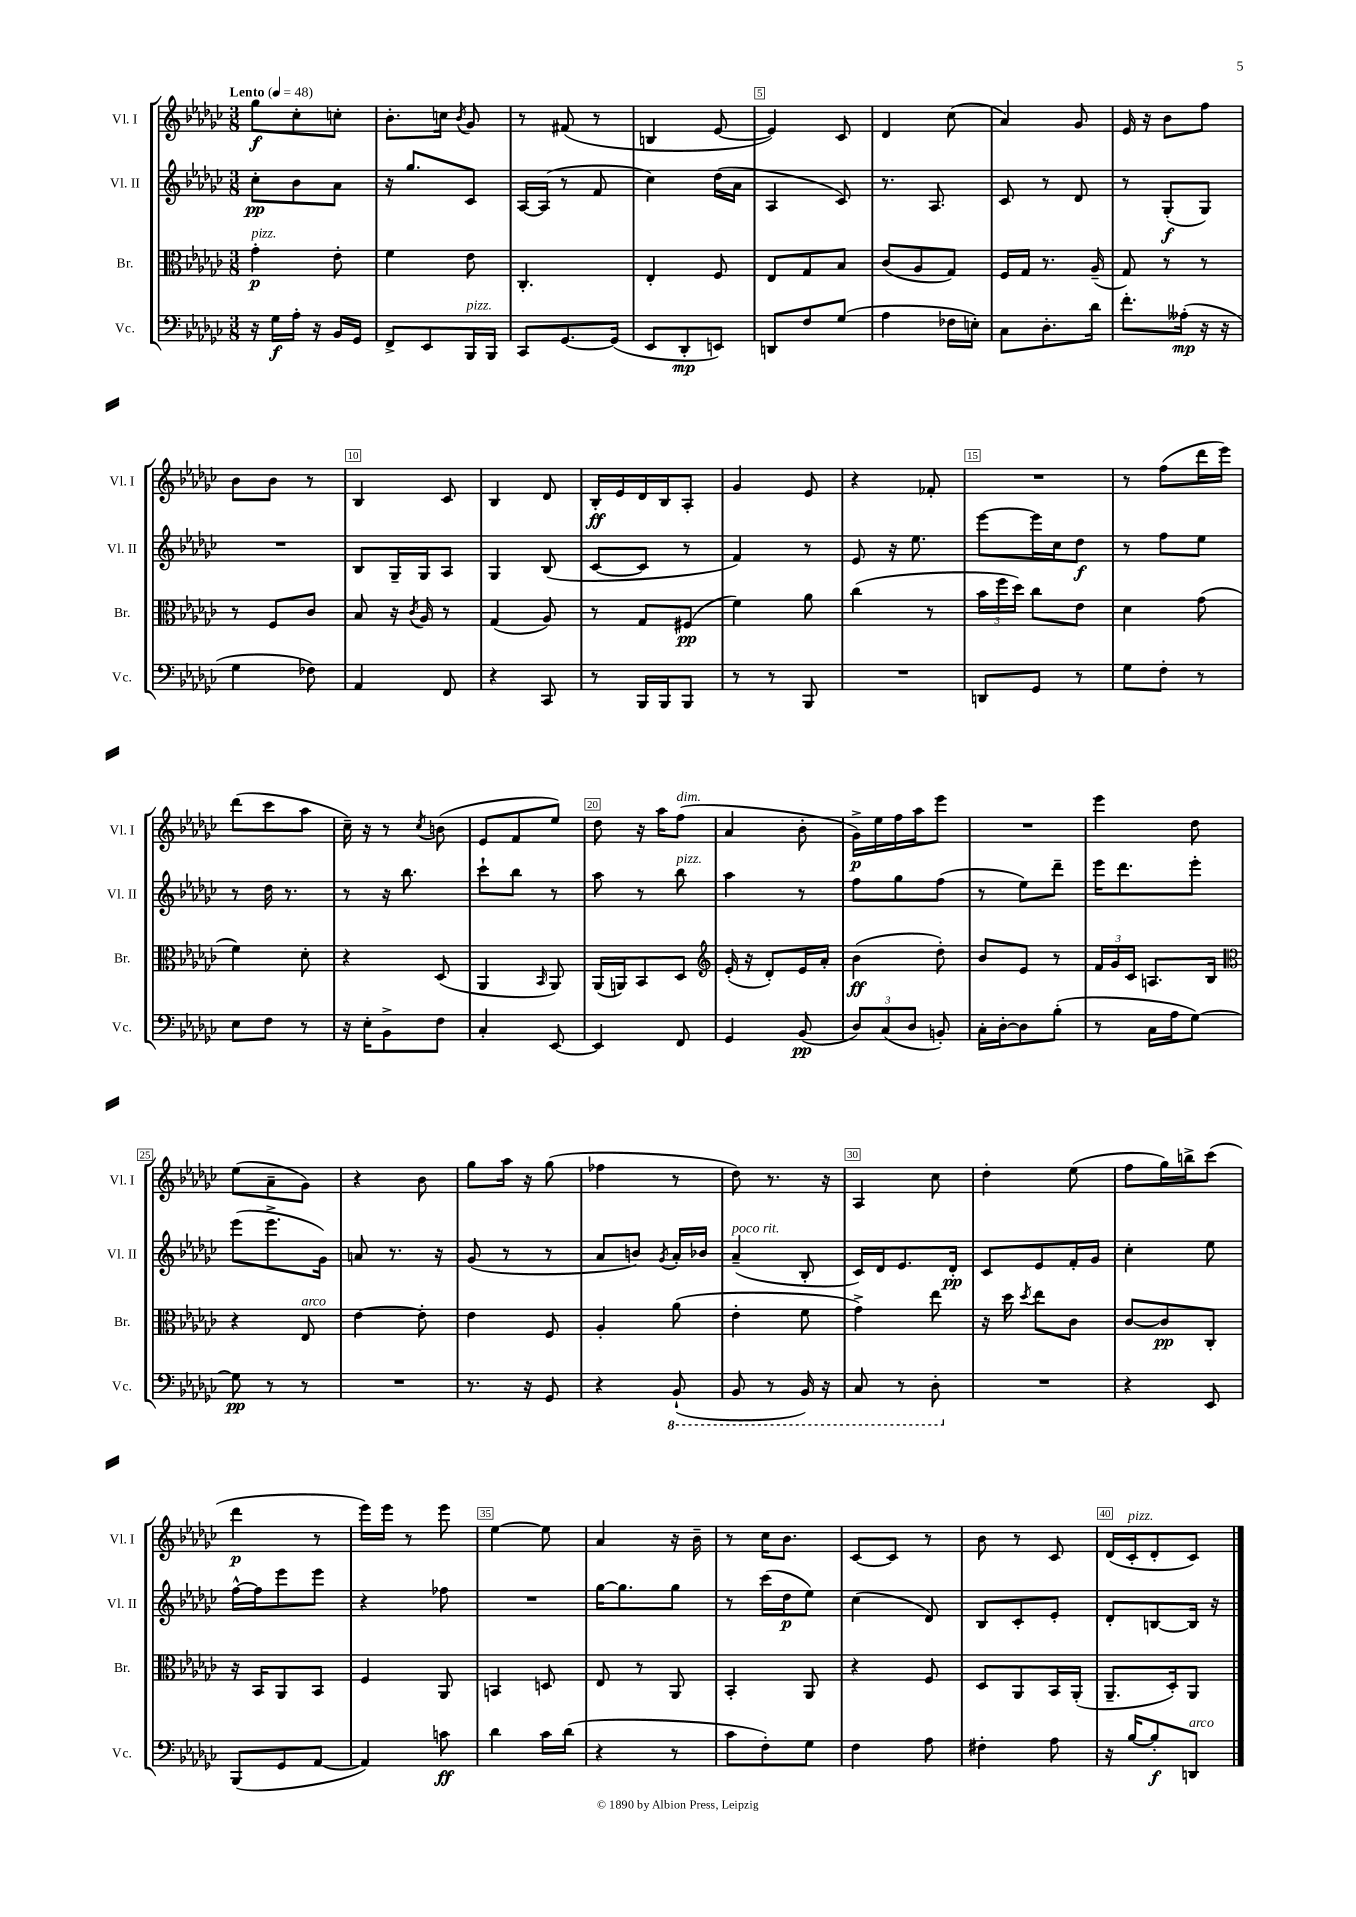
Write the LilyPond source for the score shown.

<<
\new StaffGroup <<
\new Staff = "s0" \with { instrumentName = "Vl. I" shortInstrumentName = "Vl. I" } {
    \clef treble \key ges \major \numericTimeSignature \time 3/8 \tempo "Lento" 4 = 48
    \autoBeamOff ges''8[\f ces''8-. c''8]-. |
    bes'8.[-. c''16] \acciaccatura { bes'8 } ges'8 |
    r8 fis'8( r8 |
    b4 ees'8~ |
    ees'4) ces'8 |
    des'4 ces''8( |
    aes'4) ges'8 |
    ees'16 r16 bes'8[ f''8] |
    bes'8[ bes'8] r8 |
    bes4 ces'8 |
    bes4 des'8 |
    bes16[-.\ff ees'16 des'16 bes16 aes8]-. |
    ges'4 ees'8 |
    r4 fes'8-. |
    R4. |
    r8 f''8[( des'''16 ees'''16]) |
    des'''8[( ces'''8 aes''8] |
    ces''16--) r16 r8 \acciaccatura { ces''8 } b'8( |
    ees'8[ f'8 ees''8]) |
    des''8 r16 aes''16[ f''8]^\markup { \italic "dim." }( |
    aes'4 bes'8-. |
    ges'16[->\p) ees''16 f''16 aes''16 ees'''8] |
    R4. |
    ees'''4 des''8 |
    ees''8[( aes'8-- ges'8]) |
    r4 bes'8 |
    ges''8[ aes''16] r16 ges''8( |
    fes''4 r8 |
    des''8) r8. r16 |
    aes4 ces''8 |
    des''4-. ees''8( |
    f''8[ ges''16) b''16-> ces'''8]( |
    des'''4\p r8 |
    ees'''16[) ees'''16] r8 ees'''8 |
    ees''4~ ees''8 |
    aes'4 r16 bes'16-- |
    r8 ces''16[ bes'8.] |
    ces'8[~ ces'8] r8 |
    bes'8 r8 ces'8 |
    des'16[( ces'16-.^\markup { \italic "pizz." } des'8-. ces'8]) \bar "|." |
}
\new Staff = "s1" \with { instrumentName = "Vl. II" shortInstrumentName = "Vl. II" } {
    \clef treble \key ges \major \numericTimeSignature \time 3/8
    \autoBeamOff ces''8[-.\pp bes'8 aes'8] |
    r16 ges''8.[ ces'8] |
    aes16[~ aes16]( r8 f'8 |
    ces''4) des''16[( aes'16] |
    aes4 ces'8) |
    r8. aes8. |
    ces'8 r8 des'8 |
    r8 ges8[-.\f( ges8]) |
    R4. |
    bes8[ ges16-- ges16 aes8] |
    ges4 bes8( |
    ces'8[~ ces'8] r8 |
    f'4) r8 |
    ees'8 r16 ees''8. |
    ees'''8[~ ees'''16 ces''16 des''8]\f |
    r8 f''8[ ees''8] |
    r8 des''16 r8. |
    r8 r16 bes''8. |
    ces'''8[-! bes''8] r8 |
    aes''8 r8 bes''8^\markup { \italic "pizz." } |
    aes''4 r8 |
    f''8[ ges''8 f''8]( |
    r8 ees''8[) des'''8]-- |
    ees'''16[ des'''8. ees'''8]-. |
    ees'''8[( ees'''8.-> ges'16]) |
    a'8 r8. r16 |
    ges'8( r8 r8 |
    aes'8[ b'8]) \acciaccatura { ges'8 } aes'16[-. bes'16] |
    aes'4--^\markup { \italic "poco rit." }( bes8-. |
    ces'16[) des'16 ees'8. des'16]-.\pp |
    ces'8[ ees'8 f'16-. ges'16] |
    ces''4-. ees''8 |
    f''16[~-^ f''16 ees'''8 ees'''8] |
    r4 fes''8 |
    R4. |
    ges''16[~ ges''8. ges''8] |
    r8 ces'''16[( des''16\p ees''8]) |
    ces''4( des'8) |
    bes8[ ces'8-. ees'8]-. |
    des'8[-. b8~ b16] r16 \bar "|." |
}
\new Staff = "s2" \with { instrumentName = "Br." shortInstrumentName = "Br." } {
    \clef alto \key ges \major \numericTimeSignature \time 3/8
    \autoBeamOff ges'4-.\p^\markup { \italic "pizz." } ees'8-. |
    f'4 ees'8 |
    ces4.-. |
    ees4-. f8 |
    ees8[ ges8 bes8] |
    ces'8[( aes8 ges8]) |
    f16[ ges16] r8. aes16--( |
    ges8) r8 r8 |
    r8 f8[ ces'8] |
    bes8 r16 \acciaccatura { ces'8 } aes16 r8 |
    ges4( aes8) |
    r8 ges8[ fis8]\pp( |
    f'4) aes'8 |
    ces''4( r8 |
    \tuplet 3/2 { bes'16[ f''16 des''16]) } ces''8[ ees'8] |
    des'4 ges'8( |
    f'4) des'8-. |
    r4 des8( |
    aes,4 \grace { bes,16 } aes,8) |
    aes,16[( a,16) bes,8 des8] |
    \clef treble ees'16-.( r16 des'8[-.) ees'16 aes'16]-. |
    bes'4\ff( des''8-.) |
    bes'8[ ees'8] r8 |
    \tuplet 3/2 { f'16[ ges'16 ces'16] } a8.[ bes16] |
    \clef alto r4 ees8^\markup { \italic "arco" } |
    ees'4~ ees'8-. |
    ees'4 f8 |
    aes4-. aes'8( |
    ees'4-. f'8 |
    ges'4->) ees''8 |
    r16 des''16 \acciaccatura { des''8 } ees''8[ ces'8] |
    ces'8[~ ces'8\pp ces8]-. |
    r16 bes,16[ aes,8 bes,8] |
    f4 aes,8 |
    b,4 d8 |
    ees8 r8 aes,8 |
    bes,4-. aes,8 |
    r4 f8 |
    des8[ aes,8 bes,16 aes,16]-.( |
    aes,8.[-- des16-.) aes,8] \bar "|." |
}
\new Staff = "s3" \with { instrumentName = "Vc." shortInstrumentName = "Vc." } {
    \clef bass \key ges \major \numericTimeSignature \time 3/8
    \autoBeamOff r16 ges16[\f aes16]-. r16 bes,16[ ges,16] |
    f,8[-> ees,8 bes,,16^\markup { \italic "pizz." } bes,,16] |
    ces,8[ ges,8.~ ges,16]( |
    ees,8[ des,8-.\mp e,8]) |
    d,8[ f8 ges8]( |
    aes4 fes16[ e16]-.) |
    ces8[ des8.-. des'16] |
    f'8.[-. aeses16]-.\mp( r16 r16 |
    ges4 fes8) |
    aes,4 f,8 |
    r4 ces,8 |
    r8 bes,,16[ bes,,16 bes,,8] |
    r8 r8 bes,,8 |
    R4. |
    d,8[ ges,8] r8 |
    ges8[ f8]-. r8 |
    ees8[ f8] r8 |
    r16 ees16[-. bes,8-> f8] |
    ces4-. ees,8~ |
    ees,4 f,8 |
    ges,4 bes,8\pp( |
    \tuplet 3/2 { des8[) ces8( des8] } b,8-.) |
    ces16[-. des16~-. des8 bes8]-.( |
    r8 ces16[ aes16 ges8]~) |
    ges8\pp r8 r8 |
    R4. |
    r8. r16 ges,8 |
    r4 \ottava #-1 bes,,8-!( |
    bes,,8 r8 bes,,16) r16 |
    ces,8 r8 des,8-. \ottava #0 |
    R4. |
    r4 ees,8 |
    bes,,8[( ges,8 aes,8]~ |
    aes,4) c'8\ff |
    des'4 ces'16[ des'16]( |
    r4 r8 |
    ces'8[ f8-.) ges8] |
    f4 aes8 |
    fis4-. aes8 |
    r16 bes16[~ bes8-.\f d,8]^\markup { \italic "arco" } \bar "|." |
}
>>
>>
\layout { \context { \Score \override BarNumber.break-visibility = ##(#f #t #t) barNumberVisibility = #(every-nth-bar-number-visible 5) \override BarNumber.stencil = #(make-stencil-boxer 0.1 0.3 ly:text-interface::print) } }
